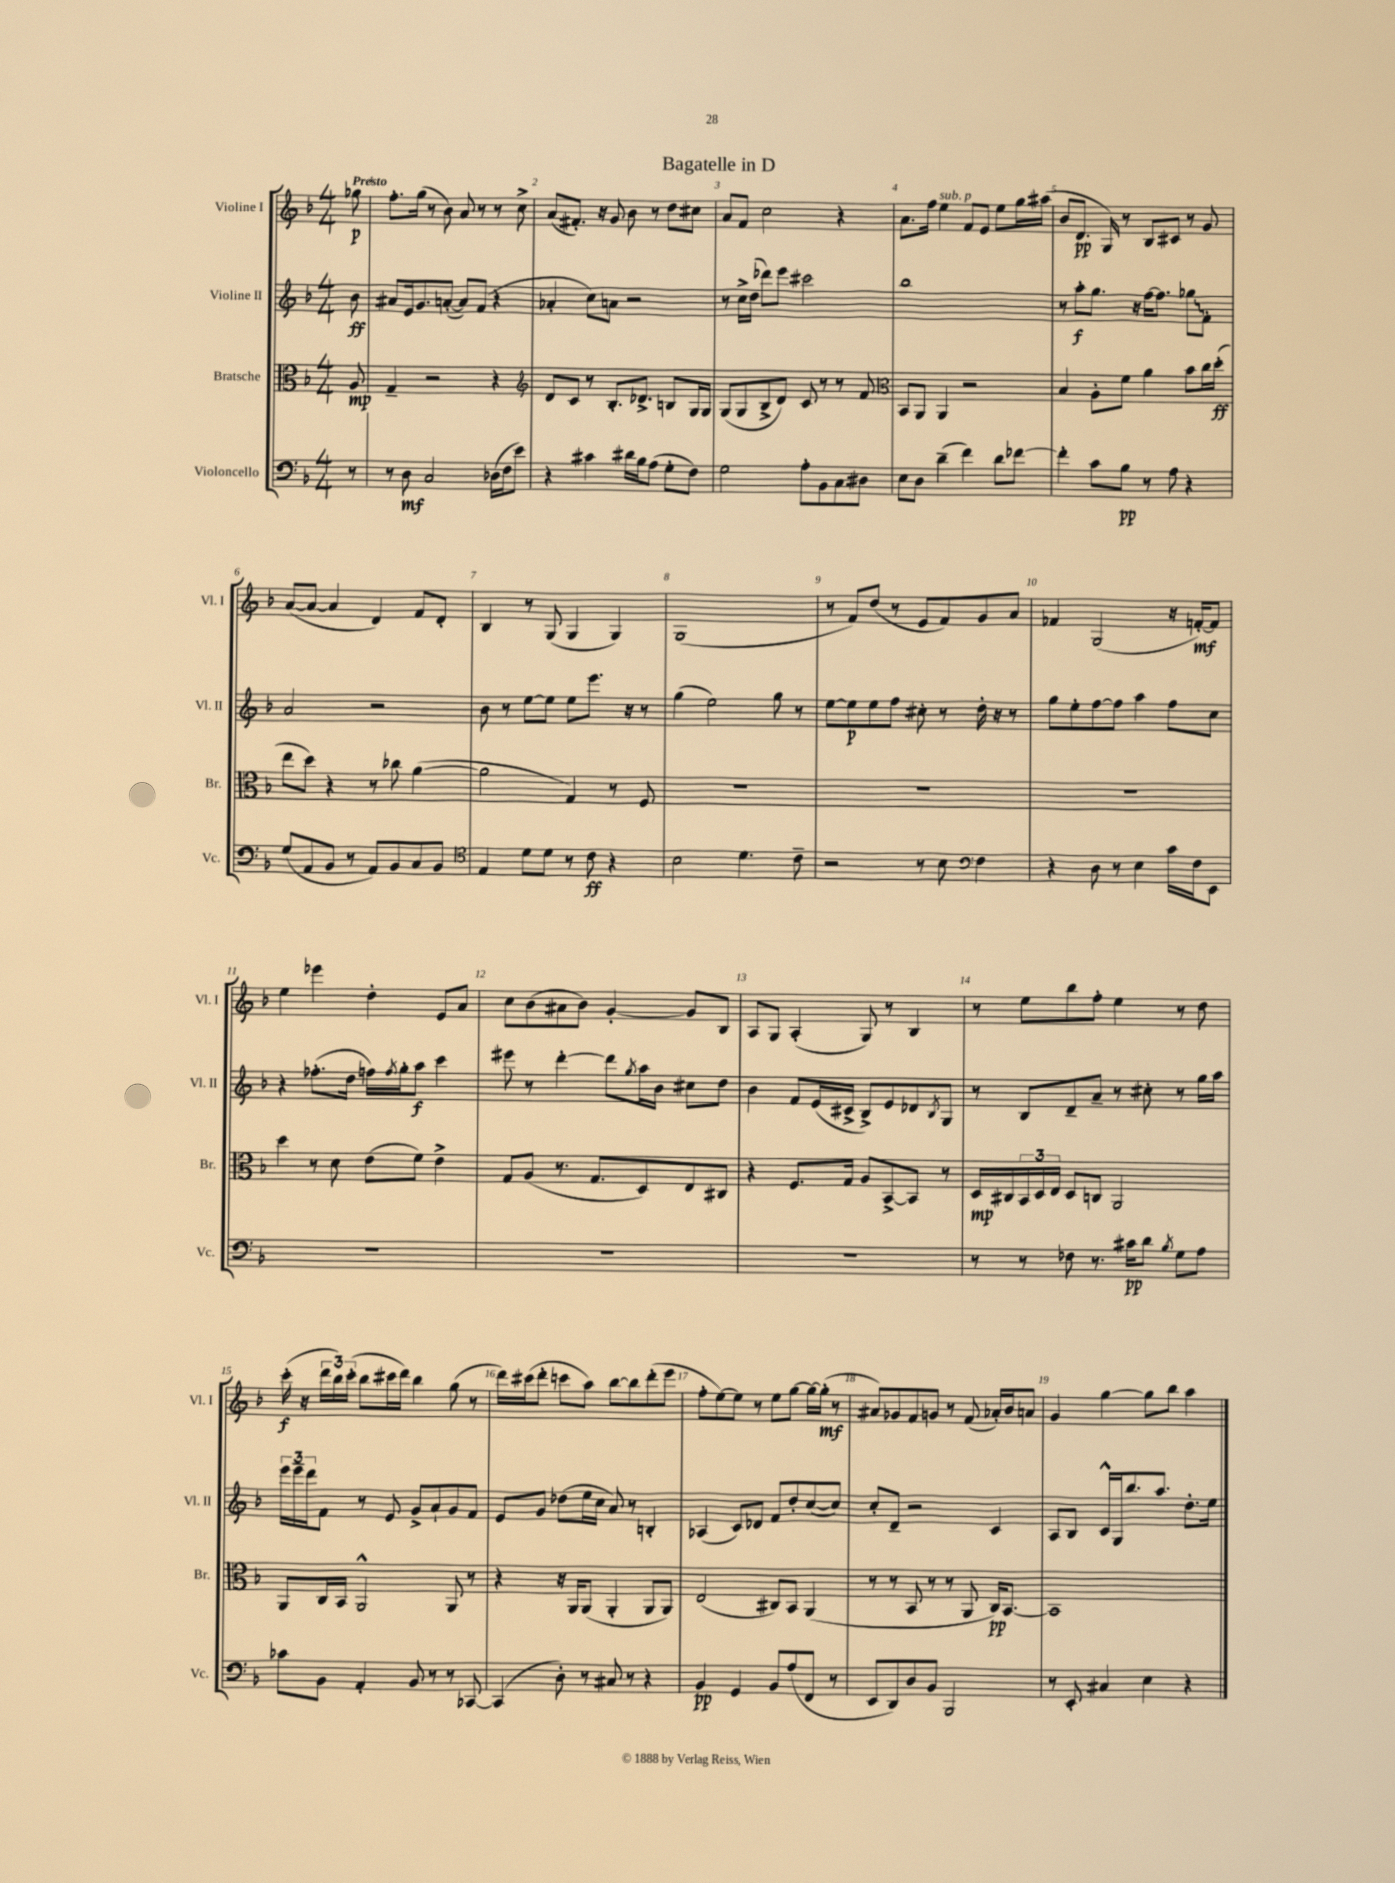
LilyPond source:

\header { title = "Bagatelle in D" }
<<
\new StaffGroup <<
\new Staff = "s0" \with { instrumentName = "Violine I" shortInstrumentName = "Vl. I" } {
    \clef treble \key f \major \numericTimeSignature \time 4/4 \partial 8 \tempo "Presto"
    ges''8\p |
    f''8.-. g''16( r8 bes'8) a'8 r8 r8 c''8-> |
    a'8( fis'8.-.) r16 g'8 bes'8 r8 d''8 cis''8 |
    a'8 f'8 c''2 r4 |
    a'8. f''16 e''4^\markup { \italic "sub. p" } f'8 e'8 e''8 g''16 ais''16( |
    bes'8 d'8.\pp g16) r8 bes8 cis'8 r8 g'8 |
    a'8~( a'8~ a'4 d'4) f'8 d'8-. |
    bes4 r8 g8( g4 g4) |
    g1( |
    r8 f'8) d''8( r8 e'8 f'8) g'8 a'8 |
    fes'4 g2( r16 f'16~-.\mf) f'8 |
    e''4 ees'''4 d''4-. e'8 a'8 |
    c''8 bes'8( ais'8 bes'8) g'4~-. g'8 bes8 |
    a8 g8 a4-.( g8) r8 bes4 |
    r8 e''8 bes''8 f''8-. e''4 r8 d''8 |
    c'''16-.\f( r16 \tuplet 3/2 { d'''16 bes''16) c'''16-.( } bes''8 cis'''16 d'''16) bes''4 g''8( r8 |
    d'''16) cis'''16( d'''8-. c'''8 a''8) bes''8~ bes''8 d'''8-.( e'''8 |
    f''8-. e''8~) e''8 r8 e''8 g''8~ g''16~ g''16-.\mf( r8 |
    ais'8) ges'8 f'8 g'8 r8 f'8( aes'16-.) bes'16 a'8 |
    g'4 g''4~ g''8 bes''8 a''4 \bar "|." |
}
\new Staff = "s1" \with { instrumentName = "Violine II" shortInstrumentName = "Vl. II" } {
    \clef treble \key f \major \numericTimeSignature \time 4/4 \partial 8
    bes'8\ff |
    ais'8 e'16 g'8. a'8~-.( a'8) f'8( r4 |
    aes'4-. c''8) a'8 r2 |
    r8 c''16-> d''16( des'''8) e'''8 cis'''2 |
    bes''1 |
    r8 a''8-.\f g''8. r16 f''16~ f''8. \once \override Glissando.style = #'zigzag ges''8\glissando f'8-. |
    a'2 r2 |
    bes'8 r8 e''8~ e''8 e''8 e'''8. r16 r8 |
    g''4( e''2) g''8 r8 |
    e''8~ e''8\p e''8 f''8 cis''8-. r8 d''16-. r16 r8 |
    g''8 e''8-. f''8~ f''8 a''4 f''8 c''8 |
    r4 fes''8.-.( d''16 f''16) \acciaccatura { f''8 } g''16-. a''8\f c'''4 |
    eis'''8 r8 d'''4~-. d'''8 \acciaccatura { g''8 } a''16 bes'16 cis''8 d''8 |
    bes'4 f'8 e'16( cis'16-> bes8->) e'8 des'8 \acciaccatura { bes8 } g8 |
    r8 bes8 d'8-- a'8-- r8 cis''8-. r8 g''16 a''16 |
    \tuplet 3/2 { e'''16 e'''16-- d'''16 } f'8 r8 e'8 g'8-> a'8-! g'8 f'8 |
    e'8 g'8 des''8( e''16 c''16 a'8) r8 b4-. |
    aes4( c'8) des'8 f'8 d''8-. c''8~( c''8) |
    c''8-. d'8-- r2 c'4 |
    a8 bes8 c'16-^ g16 bes''8. a''8. d''8.-. e''16 \bar "|." |
}
\new Staff = "s2" \with { instrumentName = "Bratsche" shortInstrumentName = "Br." } {
    \clef alto \key f \major \numericTimeSignature \time 4/4 \partial 8
    a8\mp |
    g4-- r2 r4 |
    \clef treble d'8 c'8 r8 bes8.-. des'8.-> b8 g16 g16 |
    g8( g8 bes8-> d'8) c'8 r8 r8 f'8 |
    \clef alto bes,8 a,8 a,4 r2 |
    bes4 a8-. f'8 a'4 bes'8 c''16 d''16-.\ff( |
    e''8 d''8) r4 r8 ces''8 a'4~( |
    a'2 g4) r8 f8 |
    R1 |
    R1 |
    R1 |
    d''4 r8 d'8 e'8( f'8) e'4-> |
    g8 a8( r8. g8. d8) e8 cis8 |
    r4 f8. g16 a8 bes,8~-> bes,8 r8 |
    d16\mp cis16 \tuplet 3/2 { bes,16 d16 e16 } d8 c8 a,2 |
    a,8 c16 bes,16 a,2-^ a,8 r8 |
    r4 r16 a,16 a,8( a,4-. a,8 a,8) |
    e2( cis8) bes,8 a,4( |
    r8 r8 bes,8 r8 r8 a,8 c16\pp) bes,8.~ |
    bes,1 \bar "|." |
}
\new Staff = "s3" \with { instrumentName = "Violoncello" shortInstrumentName = "Vc." } {
    \clef bass \key f \major \numericTimeSignature \time 4/4 \partial 8
    r8 |
    r8 d8\mf c2 des16( f16 e'8) |
    r4 cis'4 dis'16 bes16 a8( g8-. f8) |
    g2 a8-. bes,8 c8 dis8 |
    e8 d8 d'4--( f'4) d'8 fes'8~ |
    fes'4-. c'8 bes8\pp r8 a8 r4 |
    g8( a,8 bes,8 r8 a,8) bes,8 c8 bes,8 |
    \clef tenor e4 d'8 d'8 r8 c'8\ff r4 |
    bes2 d'4. c'8-- |
    r2 r8 bes8 \clef bass f4 |
    r4 d8 r8 e4 c'16 f16 e,8 |
    R1 |
    R1 |
    R1 |
    r8 r8 fes8 r8. cis'16\pp d'8 \acciaccatura { bes8 } g8 a8 |
    ces'8 bes,8 a,4-. bes,8 r8 r8 ces,8~ |
    ces,4( d8-.) r8 cis8 r8 r4 |
    bes,4\pp g,4 bes,8 a8( f,8 r8 |
    e,8 d,8) d8 bes,8 bes,,2 |
    r8 e,8-. cis4 e4 r4 \bar "|." |
}
>>
>>
\layout { \context { \Score \override BarNumber.break-visibility = ##(#f #t #t) barNumberVisibility = #all-bar-numbers-visible } }
